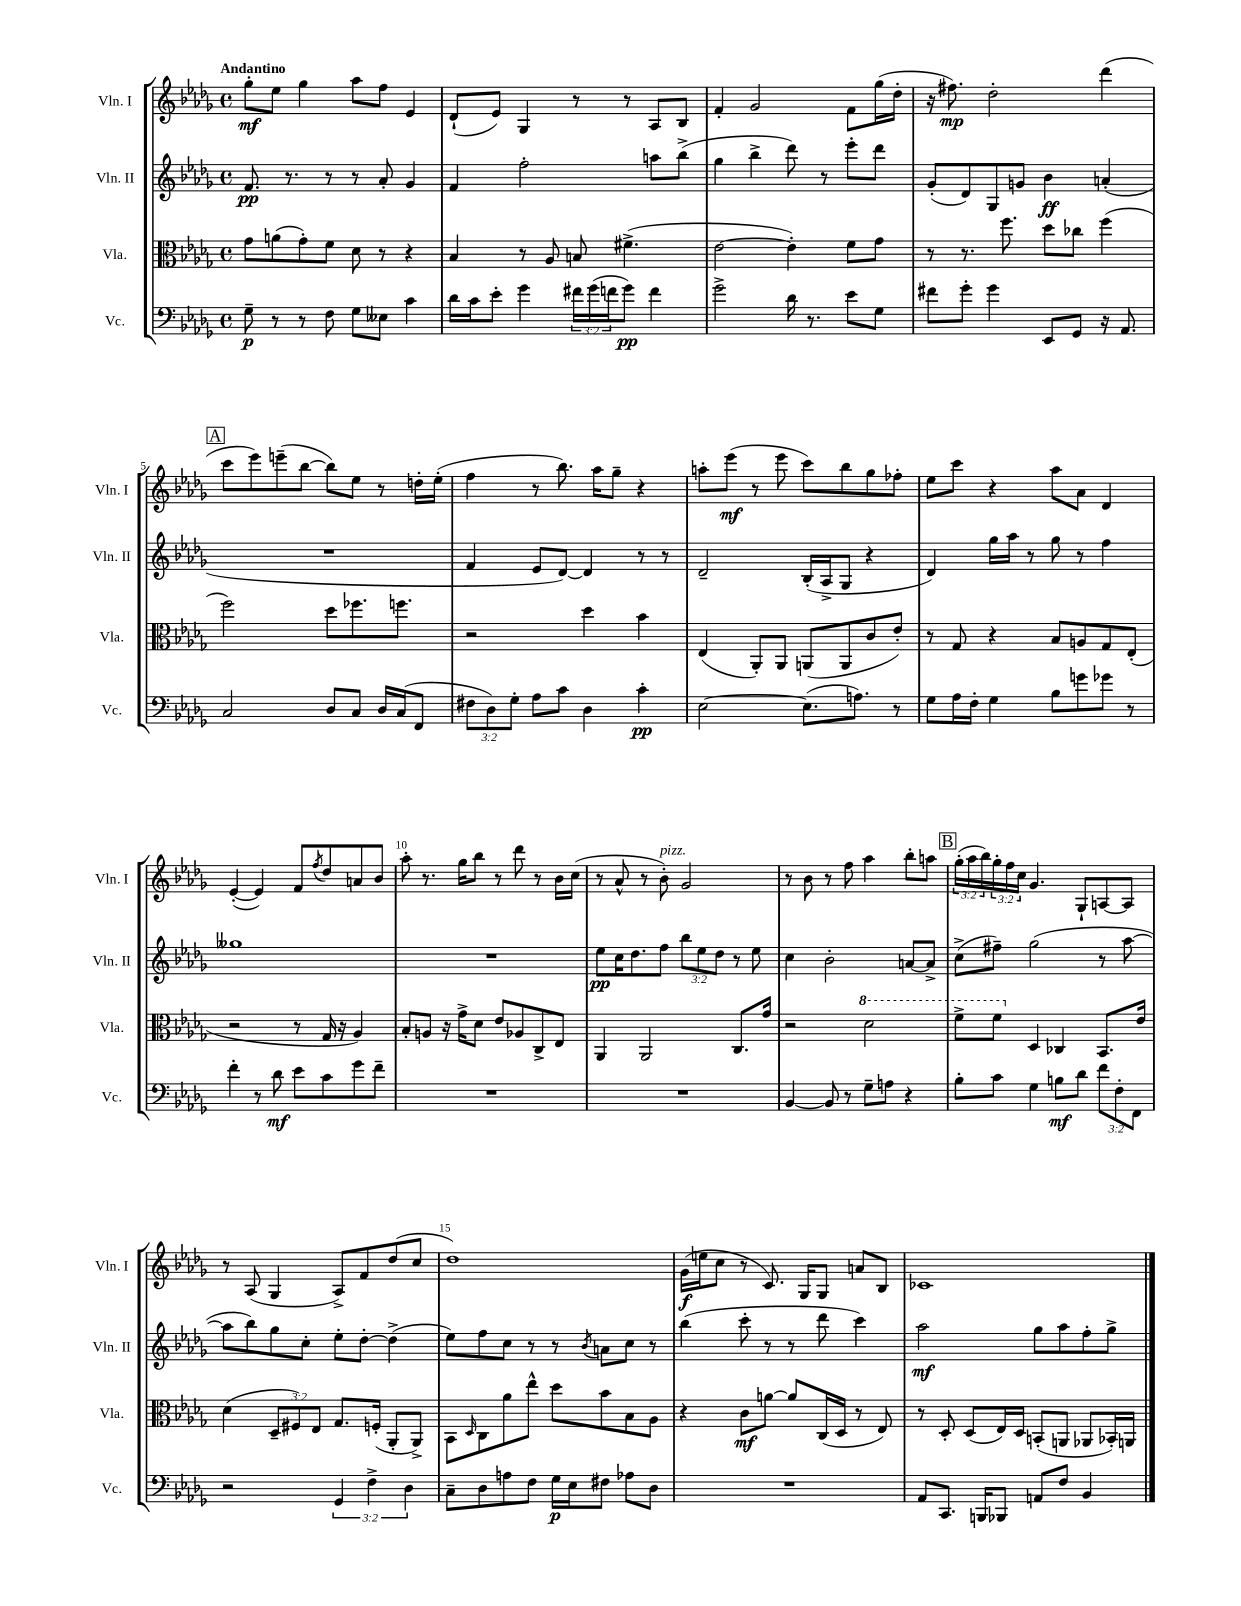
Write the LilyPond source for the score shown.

<<
\new StaffGroup <<
\new Staff = "s0" \with { instrumentName = "Vln. I" shortInstrumentName = "Vln. I" } {
    \clef treble \key des \major \defaultTimeSignature \time 4/4 \override Staff.TupletNumber.text = #tuplet-number::calc-fraction-text \tempo "Andantino"
    ges''8-.\mf ees''8 ges''4 aes''8 f''8 ees'4 |
    des'8-!( ees'8) ges4 r8 r8 aes8 bes8 |
    f'4-. ges'2 f'8 ges''16( des''16-. |
    r16 fis''8.\mp) des''2-. des'''4( |
    \mark \markup { \box "A" } c'''8 ees'''8) e'''8--( bes''8~ bes''8) ees''8 r8 d''16-. ees''16-.( |
    f''4 r8 bes''8.) aes''16 ges''8-- r4 |
    a''8-. ees'''8\mf( r8 ees'''8 c'''8) bes''8 ges''8 fes''8-. |
    ees''8 c'''8 r4 aes''8 aes'8 des'4 |
    ees'4~-.( ees'4) f'8 \acciaccatura { f''8 } des''8 a'8 bes'8 |
    aes''8-. r8. ges''16 bes''8 r8 des'''8 r8 bes'16 c''16( |
    r8 aes'8-^ r8 bes'8-.^\markup { \italic "pizz." }) ges'2 |
    r8 bes'8 r8 f''8 aes''4 bes''8-. a''8 |
    \mark \markup { \box "B" } \tuplet 3/2 { ges''16-.( aes''16 bes''16) } \tuplet 3/2 { ges''16-. f''16 c''16 } ges'4. ges8-! a8~ a8 |
    r8 aes8( ges4 aes8->) f'8 des''8( c''8 |
    des''1) |
    ges'16\f( e''16 c''8 r8 c'8.) ges16 ges8 a'8 bes8 |
    ces'1 \bar "|." |
}
\new Staff = "s1" \with { instrumentName = "Vln. II" shortInstrumentName = "Vln. II" } {
    \clef treble \key des \major \defaultTimeSignature \time 4/4 \override Staff.TupletNumber.text = #tuplet-number::calc-fraction-text
    f'8.\pp r8. r8 r8 aes'8-. ges'4 |
    f'4 f''2-. a''8 bes''8->( |
    ges''4 bes''4-> des'''8) r8 ees'''8-. des'''8 |
    ges'8-.( des'8) ges8 g'8 bes'4\ff a'4-.( |
    \mark \markup { \box "A" } R1 |
    f'4 ees'8 des'8~) des'4 r8 r8 |
    des'2-- bes16-.( aes16-> ges8 r4 |
    des'4) ges''16 aes''16 r8 ges''8 r8 f''4 |
    geses''1 |
    R1 |
    ees''8\pp c''16 des''8. f''8 \tuplet 3/2 { bes''8 ees''8 des''8 } r8 ees''8 |
    c''4 bes'2-. a'8~ a'8-> |
    \mark \markup { \box "B" } c''8->( fis''8--) ges''2( r8 aes''8~ |
    aes''8 bes''8) ges''8 c''8-. ees''8-. des''8~-. des''4->( |
    ees''8) f''8 c''8 r8 r8 \acciaccatura { bes'8 } a'8 c''8 r8 |
    bes''4( c'''8-. r8 r8 des'''8 c'''4) |
    aes''2\mf ges''8 aes''8 f''8-. ges''8-> \bar "|." |
}
\new Staff = "s2" \with { instrumentName = "Vla." shortInstrumentName = "Vla." } {
    \clef alto \key des \major \defaultTimeSignature \time 4/4 \override Staff.TupletNumber.text = #tuplet-number::calc-fraction-text
    ges'8 a'8( ges'8-.) f'8 des'8 r8 r4 |
    bes4 r8 aes8 b8 fis'4.->( |
    ees'2~ ees'4-.) f'8 ges'8 |
    r8 r8. f''8. des''8 ces''8 f''4( |
    \mark \markup { \box "A" } f''2) des''8 fes''8. f''8. |
    r2 des''4 bes'4 |
    ees4( aes,8-.) aes,8 a,8( a,8 c'8 ees'8-.) |
    r8 ges8 r4 bes8 a8 ges8 ees8-.( |
    r2 r8 ges16 r16 aes4) |
    bes8-. a8 r16 ges'16-> des'8 ees'8 aes8 c8-> ees8 |
    aes,4 aes,2 c8. ges'16 |
    r2 \ottava #1 des''2 |
    \mark \markup { \box "B" } f''8-> f''8 \ottava #0 des4 ces4 bes,8. ees'16 |
    des'4( \tuplet 3/2 { des8-- fis8) ees8 } ges8. f16-.( aes,8-. aes,8->) |
    bes,8 \grace { des16 } c8 aes'8 ees''8-^ des''8 bes'8 bes8 aes8 |
    r4 c'8\mf a'8~ a'8 c16( des16 r8 ees8) |
    r8 des8-. des8( ees16) des16 b,8-.( a,8 aes,8 bes,16-.) a,16 \bar "|." |
}
\new Staff = "s3" \with { instrumentName = "Vc." shortInstrumentName = "Vc." } {
    \clef bass \key des \major \defaultTimeSignature \time 4/4 \override Staff.TupletNumber.text = #tuplet-number::calc-fraction-text
    ges8--\p r8 r8 f8 ges8 eeses8 c'4 |
    des'16 c'16 ees'8-. ges'4 \tuplet 3/2 { fis'16 ges'16( f'16 } ges'8\pp) f'4 |
    ges'2-> des'16 r8. ees'8 ges8 |
    fis'8 ges'8-. ges'4 ees,8 ges,8 r16 aes,8. |
    \mark \markup { \box "A" } c2 des8 c8 des16 c16( f,8 |
    \tuplet 3/2 { fis8 des8) ges8-. } aes8 c'8 des4 c'4-.\pp |
    ees2~ ees8.( a8.) r8 |
    ges8 aes16 f16-. ges4 bes8 g'8 ges'8 r8 |
    f'4-. r8 des'8\mf ees'8 c'8 ges'8 f'8-- |
    R1 |
    R1 |
    bes,4~ bes,8 r8 ges8-- a8 r4 |
    \mark \markup { \box "B" } bes8-. c'8 ges4 b8\mf des'8 \tuplet 3/2 { f'8 f8-. f,8 } |
    r2 \tuplet 3/2 { ges,4 f4-> des4 } |
    c8-- des8 a8 f8 ges16\p ees16 fis8 aes8 des8 |
    R1 |
    aes,8 c,8. b,,16 bes,,8 a,8 f8 bes,4 \bar "|." |
}
>>
>>
\layout { \context { \Score \override BarNumber.break-visibility = ##(#f #t #t) barNumberVisibility = #(every-nth-bar-number-visible 5) } }
